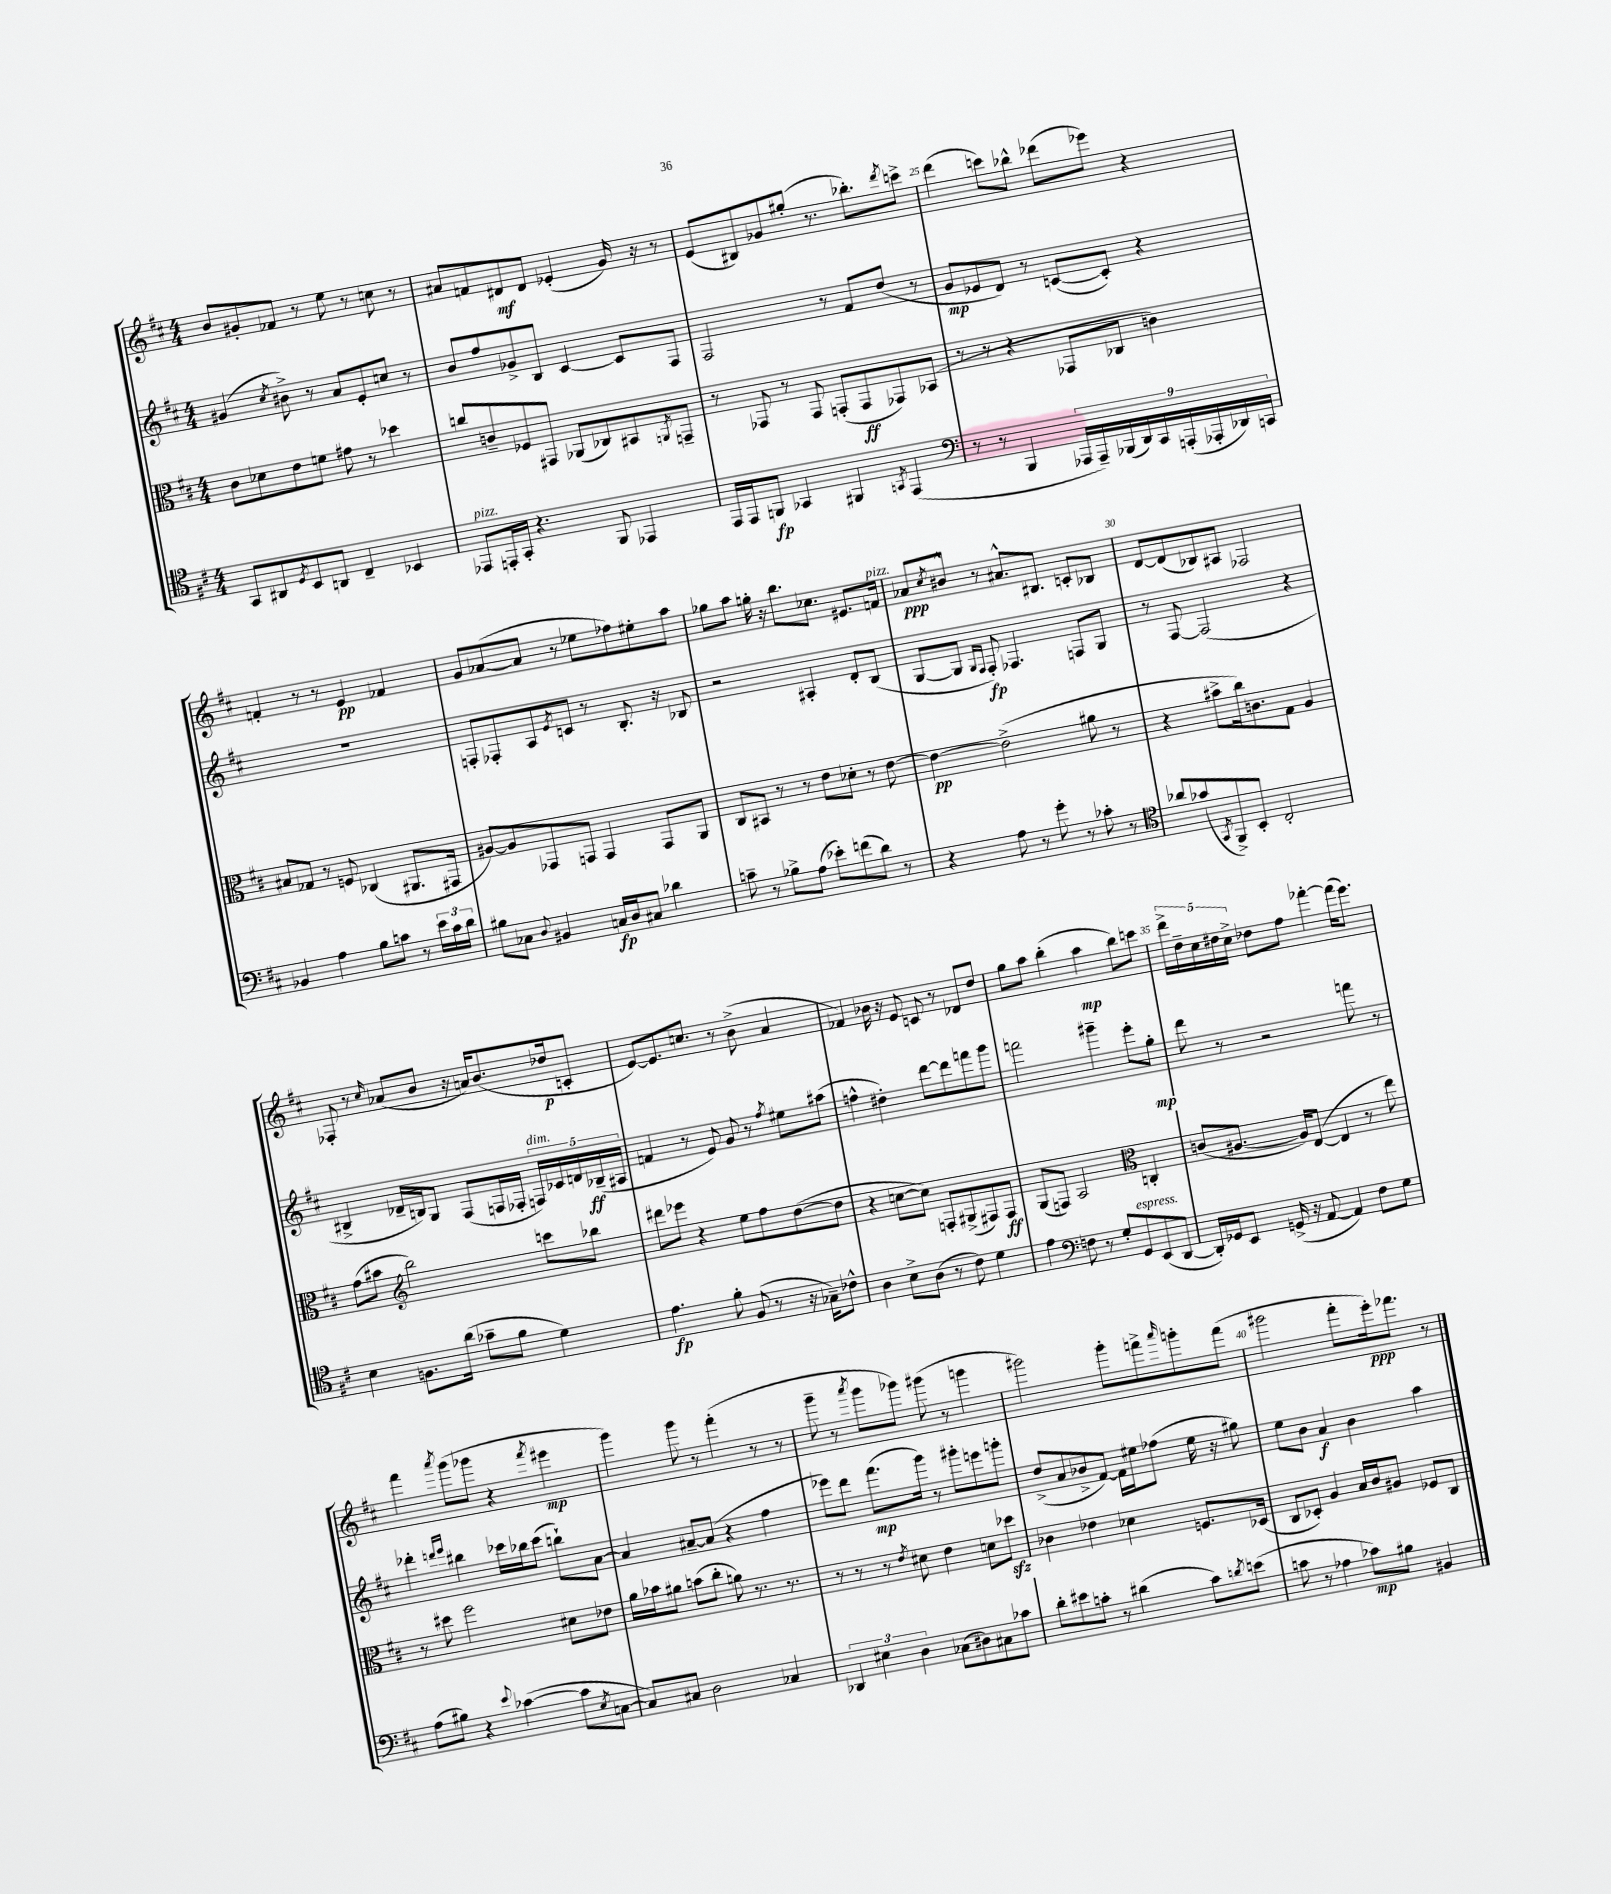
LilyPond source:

<<
\new StaffGroup <<
\new Staff = "s0" {
    \clef treble \key d \major \numericTimeSignature \time 4/4
    b'8 gis'8-. fes'8 r8 e''8 r8 c''8 r8 |
    ais'8 f'8 dis'8\mf dis'8 ees'4-.( g'16) r16 r8 |
    e'8( bis8) ges'8 gis''8-.( r8. bes''8.-.) \acciaccatura { d'''8 } c'''8-> |
    d'''4( c'''8) bes''8-^ des'''8( ees'''8) r4 |
    f'4-. r8 r8 e'4\pp fes'4 |
    g'8 aes'8~( aes'8 r8 ees''8 fes''8) eis''8-. a''8 |
    ges''8 a''8 g''16-. r16 b''8. ces''8. eis'8. f'16^\markup { \italic "pizz." } |
    aes'8\ppp \acciaccatura { cis''8 } bis'8-^ r8 ais'8.-^ bis8. c'8-. bes8 |
    d'8~ d'8( bes8) ais8 fes2 |
    fes8-. r8 \grace { cis''16 } aes'8( b'8 r16 a'16) b'8.( des''16\p c'8-. |
    e'8~) e'8. c''8. r8 b'8->( a'4 |
    fes'4) bes'16 r16 e'8 c'8 r8 des'8 d''8 |
    g''8 a''8 b''4-.( a''4\mp b''8) c'''8 |
    \tuplet 5/4 { d'''16-> d''16-- cis''16 dis''16 cis''16-> } des''8 fis''8 fes'''4~-. fes'''16( e'''8.) |
    fis'''4 \acciaccatura { a'''8 } g'''8( ges'''8 r4 \acciaccatura { fis'''8 } eis'''4\mp |
    g'''4) g'''8 r8 fis'''4-.( r8 r8 |
    g'''8-- r8 \acciaccatura { a'''8 } g'''8 ges'''8) gis'''8( r8 g'''4 |
    gis'''2) gis'''8-. f'''8-> \grace { a'''16 } g'''8-. f'''8( |
    gis'''2 fis'''8-. e'''16-.\ppp) fes'''8. r8 \bar "|." |
}
\new Staff = "s1" {
    \clef treble \key d \major \numericTimeSignature \time 4/4
    gis'4( \acciaccatura { cis''8 } bis'8->) r8 a'8 e'8-. c''8 r8 |
    b'8 fis''8 ges'8-> b8 cis'4~ cis'8 fis8 |
    fis2 r8 fis'8 d''8( r8 |
    g'8\mp ees'8 d'8) r8 c'8~( c'8-.) r4 |
    R1 |
    f8-. fes8-. a8 \acciaccatura { e'8 } c'8 r8 b8.-. r16 bes8 |
    r2 ais4-. d'8-. b8( |
    g8~ g8 \grace { g16 fis16 } fis8-.\fp) fes4. f8 g8 |
    r8 fis8~ fis2( r4 |
    bis4-> des'16-- b16) g8 fis8( f16 fes16-. \tuplet 5/4 { f16^\markup { \italic "dim." }) ces'16 d'16 bes16--\ff( ais16 } |
    f'4 r8 e'8) g'8 r8 \acciaccatura { fis''8 } eis''8 ais''8( |
    f''4-^ dis''4-.) d'''8~ d'''8 f'''8 g'''8 |
    f'''2 gis'''4-- e'''8-. g''8-.\mp |
    d'''8 r8 r2 f'''8 r8 |
    des'''4-. \grace { d'''16 e'''16 } bis''4 ces'''16 bes''16 ces'''8( b''8-!) a'8~ |
    a'4 ais'8~-- ais'8( r4 fis''4 |
    ees'''8) d'''8 fis'''8.\mp( g'''16) r8 gis'''8-. e'''8 g'''8-. |
    d''8->( a'8 bes'8-> fis'8~) fis'16 eis''16 fes''8( eis''16 r16 gis''8) |
    e''8 b'8 a'4\f b'4 a''4 \bar "|." |
}
\new Staff = "s2" {
    \clef alto \key d \major \numericTimeSignature \time 4/4
    cis'8 des'8 e'8 f'8 gis'8 r8 des''4 |
    c''8 c'8-- fes8 gis,8 aes,8( ces8) bis,8 \acciaccatura { a,8 } g,8-- |
    r8 ges,8 r8 ges,8 g,8-.( g,8\ff ges,8) bes,8( |
    r8 r8 r4 ges,8 ces8 c'4) |
    bis8 ges8 r8 f8 ces4( ais,8. gis,16 |
    ais8~) ais8 ges,8 g,8 g,4 g,8 a,8 |
    cis8 bis,8 r8 r8 e'8 des'8-. r8 e'8~ |
    e'4~\pp e'2->( ais'8 r8 |
    r4 bis'8-> cis''16) c'8. g8 a4 |
    g'8( bis'8 \clef treble b''2) c'''8 bes''8 |
    dis'''8 ees'''8 r4 e''8 fis''8 d''8~( d''8 |
    r4 c''8~ c''8) f8-. gis8->( fis8) fis8\ff |
    g8( f8) a2 \clef alto c4-. |
    c'8( ais8.~ ais16) e8~( e4 r8 e''8) |
    r8 dis''8 fis''2 dis'8 ees'8 |
    a'16 bes'16 ais'8 b'8( cis''8-. a'8) r8. r8. |
    r8 r8 r8 \acciaccatura { e'8 } dis'8 e'4 d'8 des''8\sfz |
    ces'4 ees'4 des'4 f8. des16( |
    cis8 des8-.) a4 b16 cis'16 ais8 fes8 cis8 \bar "|." |
}
\new Staff = "s3" {
    \clef tenor \key d \major \numericTimeSignature \time 4/4
    g,8 ais,8 \acciaccatura { d8 } b,8 a,8 cis4-- bes,4 |
    ees,8^\markup { \italic "pizz." } e,16-. g,16-. r4. fis,8 ees,4 |
    e,16 e,16 f,8\fp ges,4 fis,4 \acciaccatura { g,8 } e,4( |
    \clef bass r8 r8 b,,4 \tuplet 9/8 { aes,,16 aes,,16--) bes,,16( d,16) cis,16 a,,16-.( aes,,16-. des,16) c,16 } |
    bes,4 a4 b8 c'8 r8 \tuplet 3/2 { e'16 c'16 d'16 } |
    bis8 ces8 \appoggiatura { d8 } bis,4 c16\fp d16 cis8 des'4 |
    c'8-- r8 bes8-> a8( ees'8-.) f'8( d'8) r8 |
    r4 a8 r8 g'8-. r8 ces'8-. r8 |
    \clef tenor aes'8 ges'8( \acciaccatura { g,8 } fis,8->) b,8-. cis2-. |
    b4 f8. a'16( ges'8-- fis'8 d'4) |
    e'4.\fp fis'8-. fis8( r8 r16 ges16--) ces'8-^ |
    a4 b8-> a8( r8 cis'8) d'4 |
    e'4 \clef bass f8 r8 g8-. g,8^\markup { \italic "espress." } e,8( d,8~ |
    d,16-.) ges,16 e,8 g,16->( r16 a,8~ a,4) fis8 g8 |
    a8( bis8) r4 \appoggiatura { e'8 } ces'4~( ces'8 \acciaccatura { e8 } c8~ |
    c8) cis8 d2 ces4 |
    \tuplet 3/2 { des,4 eis4 d4 } ces8( dis8) cis8 ces'8 |
    d'8-. eis'8 c'8-. r8 dis'4( c'8) \acciaccatura { d'8 } e'8( |
    c'8 r8 aes4 ces'8\mp) bis8 bis,4 \bar "|." |
}
>>
>>
\layout { \context { \Score currentBarNumber = #22 \override BarNumber.break-visibility = ##(#f #t #t) barNumberVisibility = #(every-nth-bar-number-visible 5) } }
